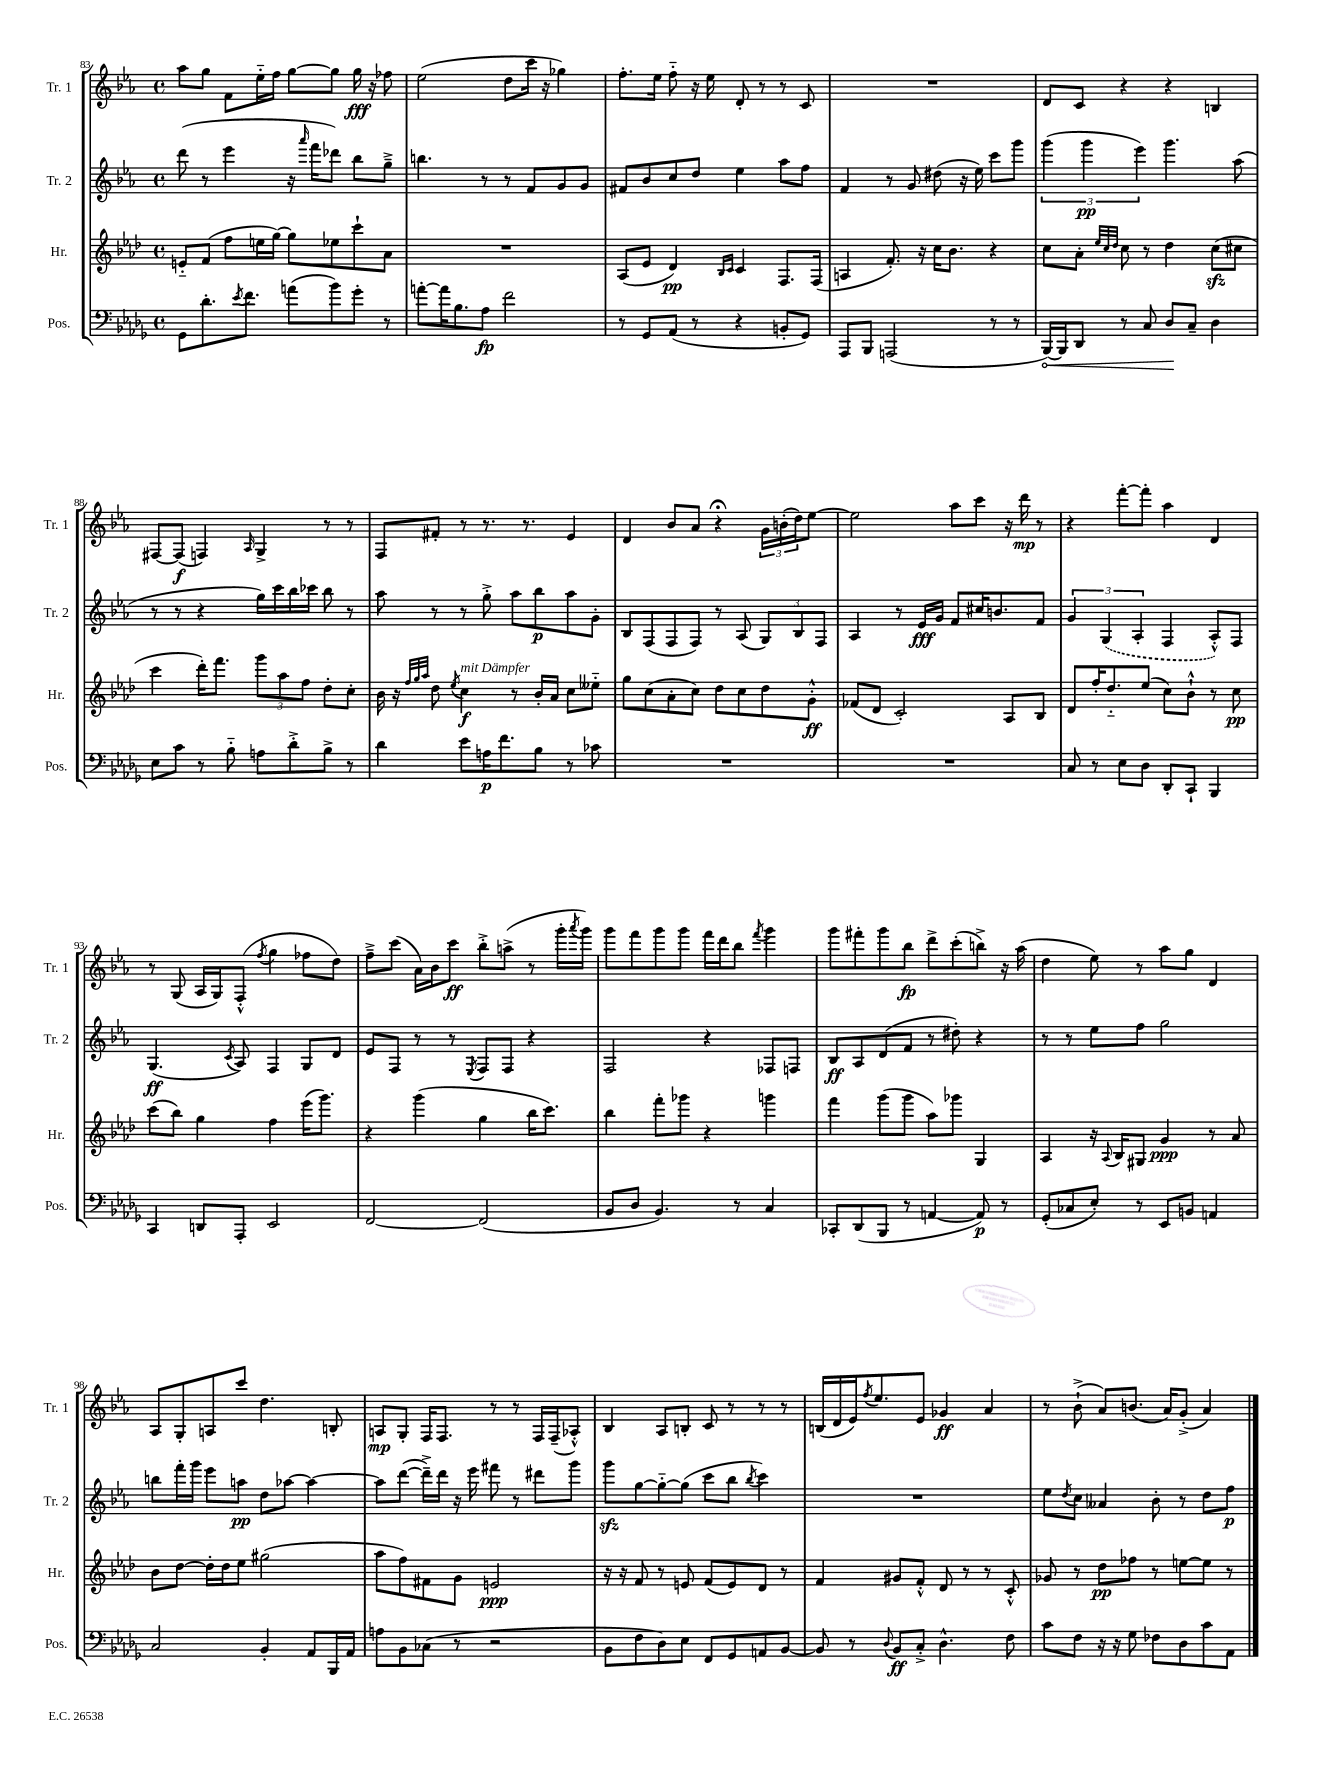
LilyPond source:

<<
\new StaffGroup <<
\new Staff = "s0" \with { instrumentName = "Tr. 1" shortInstrumentName = "Tr. 1" } {
    \clef treble \key ees \major \defaultTimeSignature \time 4/4
    aes''8 g''8 f'8 ees''16-_ f''16 g''8~ g''8 g''16\fff r16 fes''8 |
    ees''2( d''8 c'''16 r16 ges''4) |
    f''8.-. ees''16 f''8-_ r16 ees''16 d'8-. r8 r8 c'8 |
    R1 |
    d'8 c'8 r4 r4 b4 |
    fis8~ fis8\f( f4) \grace { aes16 } g4-> r8 r8 |
    f8 fis'8-. r8 r8. r8. ees'4 |
    d'4 bes'8 aes'8 r4\fermata \tuplet 3/2 { g'16 b'16-.( d''16) } ees''8~ |
    ees''2 aes''8 c'''8 r16 d'''16\mp r8 |
    r4 f'''8~-. f'''8-. aes''4 d'4 |
    r8 g8( aes16 g16) f8-.-^( \acciaccatura { f''8 } g''4 fes''8 d''8) |
    f''8---> c'''8( aes'16) bes'16 c'''8\ff bes''8-.-> a''8->( r8 g'''16-. \acciaccatura { aes'''8 } g'''16) |
    g'''8 f'''8 g'''8 g'''8 f'''16 d'''16 bes''8 \acciaccatura { f'''8 } g'''4 |
    g'''8 fis'''8-. g'''8 bes''8\fp d'''8-> c'''8-.( b''8->) r16 aes''16( |
    d''4 ees''8) r8 aes''8 g''8 d'4 |
    aes8 g8-. a8 c'''8 d''4. b8-. |
    a8\mp g8-. f16 f8. r8 r8 f16 f16--( aes8-.-^) |
    bes4 aes8 b8-. c'8 r8 r8 r8 |
    b16( d'16 ees'16) \acciaccatura { f''8 } ees''8. ees'8 ges'4\ff aes'4 |
    r8 bes'8-!->( aes'8) b'8.( aes'16) g'8-.->( aes'4) \bar "|." |
}
\new Staff = "s1" \with { instrumentName = "Tr. 2" shortInstrumentName = "Tr. 2" } {
    \clef treble \key ees \major \defaultTimeSignature \time 4/4
    d'''8( r8 ees'''4 r16 \grace { aes'''16 } f'''16 des'''8) bes''8 g''8---> |
    b''4. r8 r8 f'8 g'8 g'8 |
    fis'8 bes'8 c''8 d''8 ees''4 aes''8 f''8 |
    f'4 r8 g'8 dis''8( r16 ees''16) c'''8 g'''8 |
    \tuplet 3/2 { g'''4( g'''4\pp ees'''4) } g'''4. aes''8( |
    r8 r8 r4 g''16) c'''16 bes''16 ces'''16 bes''8 r8 |
    aes''8 r8 r8 g''8-.-> aes''8 bes''8\p aes''8 g'8-. |
    bes8 f8( f8 f8) r8 aes8( \tuplet 3/2 { g8) bes8 f8 } |
    aes4 r8 ees'16\fff g'16 f'8 cis''16 b'8. f'8 |
    \tuplet 3/2 { g'4 \once \slurDashed g4( aes4-. } f4 aes8-.-^) f8 |
    g4.\ff( \acciaccatura { c'8 } aes8) f4 g8 d'8 |
    ees'8 f8 r8 r8 \acciaccatura { ees8 } f8 f8 r4 |
    f2 r4 fes8 f8 |
    bes8\ff aes8 d'8( f'8 r8 dis''8-.) r4 |
    r8 r8 ees''8 f''8 g''2 |
    b''8 f'''16-. g'''16 ees'''8 a''8\pp d''8 aes''8~ aes''4~ |
    aes''8 d'''8~( d'''16--->) d'''16 r16 ees'''16 fis'''8 r8 dis'''8 g'''8 |
    g'''8\sfz g''8~ g''8~-_ g''8( c'''8 bes''8 \acciaccatura { bes''8 } c'''4) |
    R1 |
    ees''8 \acciaccatura { d''8 } c''8 aeses'4 bes'8-. r8 d''8 f''8\p \bar "|." |
}
\new Staff = "s2" \with { instrumentName = "Hr." shortInstrumentName = "Hr." } {
    \clef treble \key aes \major \defaultTimeSignature \time 4/4
    e'8-_ f'8( f''8 e''16 g''16~) g''8 ees''8 c'''8-! aes'8 |
    R1 |
    aes8( ees'8 des'4\pp) \grace { bes16 c'16 } c'4 f8. f16( |
    a4 f'8.-.) r16 c''16 bes'8. r4 |
    c''8 aes'8-. \grace { ees''32 c''32 des''32 } c''8 r8 des''4 c''8\sfz( cis''8 |
    c'''4 des'''16-.) f'''8. \tuplet 3/2 { g'''8 aes''8 f''8 } des''8-. c''8-. |
    bes'16 r16 \grace { f''32 g''32 aes''32 } des''8 \acciaccatura { ees''8 } c''4\f^\markup { \italic "mit Dämpfer" } r8 bes'16-. aes'16 c''8 eeses''8-_ |
    g''8 c''8( aes'8-. c''8) des''8 c''8 des''8 g'8-.-^\ff |
    fes'8( des'8 c'2-.) aes8 bes8 |
    des'8 f''16-. des''8.-_ ees''8( c''8) bes'8-!-^ r8 c''8\pp |
    c'''8( bes''8) g''4 f''4 ees'''16( g'''8.) |
    r4 g'''4( g''4 bes''16 c'''8.) |
    bes''4 f'''8-. ges'''8 r4 g'''4 |
    f'''4 g'''8( g'''8 aes''8) ges'''8 g4 |
    aes4 r16 \appoggiatura { aes8 } bes16 gis8 g'4\ppp r8 aes'8 |
    bes'8 des''8~ des''16-. des''16 ees''8 gis''2( |
    aes''8 f''8) fis'8 g'8 e'2\ppp |
    r16 r16 f'8 r8 e'8 f'8( e'8) des'8 r8 |
    f'4 gis'8 f'8-.-^ des'8 r8 r8 c'8-.-^ |
    ges'8 r8 des''8\pp fes''8 r8 e''8~ e''8 r8 \bar "|." |
}
\new Staff = "s3" \with { instrumentName = "Pos." shortInstrumentName = "Pos." } {
    \clef bass \key des \major \defaultTimeSignature \time 4/4
    ges,8 des'8.-. \acciaccatura { ees'8 } f'8. a'8( bes'8) ges'8-. r8 |
    a'8~-. a'16 bes8. aes8\fp f'2 |
    r8 ges,8 aes,8( r8 r4 b,8-. ges,8) |
    aes,,8 bes,,8 a,,2( r8 r8 |
    \once \override Hairpin.circled-tip = ##t bes,,16~\<) bes,,16 des,8 r8 c8 des8\! c8-- des4 |
    ees8 c'8 r8 bes8-_ a8 des'8-.-> bes8-> r8 |
    des'4 ees'8 a16\p f'8. bes8 r8 ces'8 |
    R1 |
    R1 |
    c8 r8 ees8 des8 des,8-. c,8-! bes,,4 |
    c,4 d,8 aes,,8-. ees,2 |
    f,2~ f,2( |
    bes,8 des8 bes,4.) r8 c4 |
    ces,8-. des,8( bes,,8 r8 a,4~ a,8\p) r8 |
    ges,8-.( ces8 ees8-.) r8 ees,8 b,8 a,4 |
    c2 bes,4-. aes,8 bes,,16 aes,16 |
    a8 bes,8 ces8( r8 r2 |
    bes,8 f8 des8) ees8 f,8 ges,8 a,8 bes,8~ |
    bes,8 r8 \appoggiatura { des8 } bes,8\ff c8-.-> des4.-^ f8 |
    c'8 f8 r16 r16 ges8 fes8 des8 c'8 aes,8 \bar "|." |
}
>>
>>
\layout { \context { \Score currentBarNumber = #83 } }
